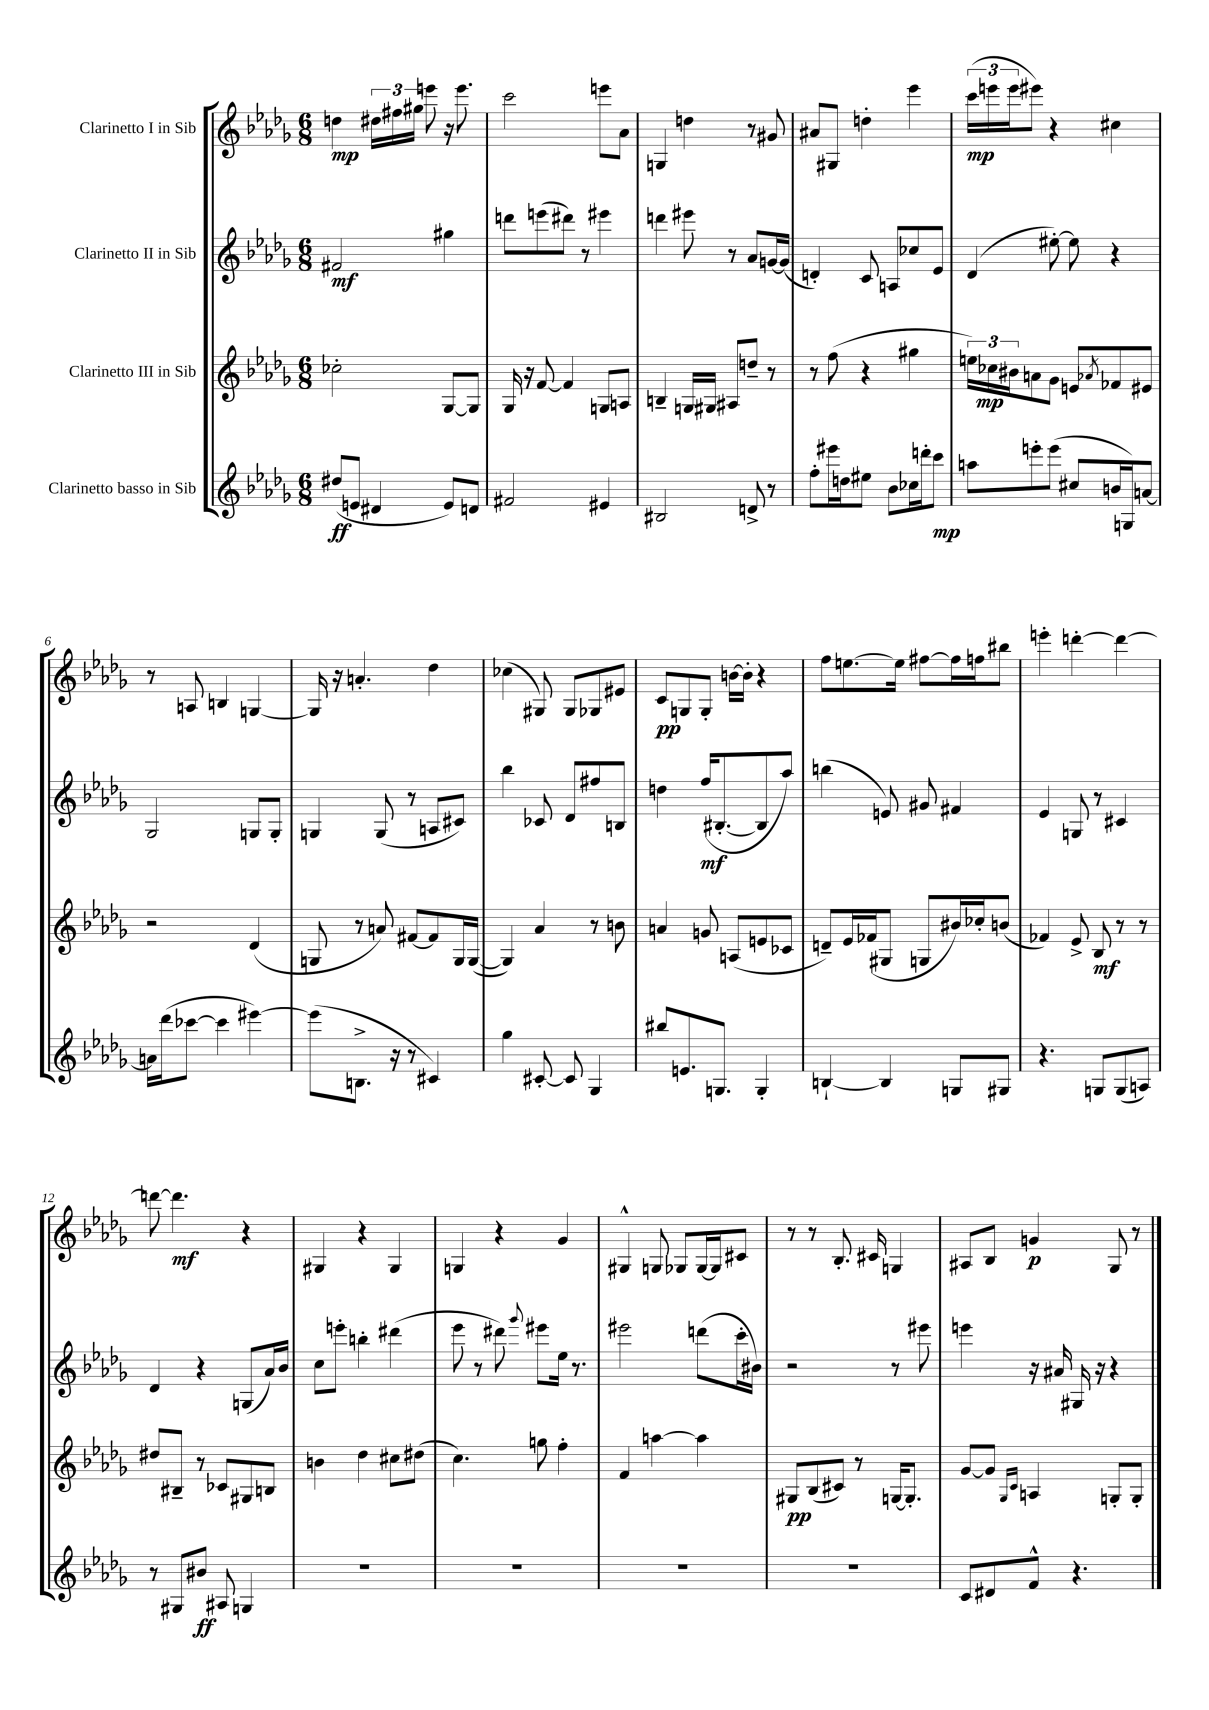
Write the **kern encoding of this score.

**kern	**kern	**kern	**kern
*staff4	*staff3	*staff2	*staff1
*clefG2	*clefG2	*clefG2	*clefG2
*k[b-e-a-d-g-]	*k[b-e-a-d-g-]	*k[b-e-a-d-g-]	*k[b-e-a-d-g-]
*M6/8	*M6/8	*M6/8	*M6/8
(8dd#	2cc-'	2f#	4dd
8e	.	.	.
4d#	.	.	24dd#
.	.	.	24ff#
.	.	.	24gg#
.	.	.	8eee
8e)	[8G-	4gg#	16r
.	.	.	8.eee
8d	8G-]	.	.
=	=	=	=
2f#	16G-	8ddd	2ccc
.	16r	.	.
.	[8f	(8eee	.
.	4f]	8ddd#)	.
.	.	8r	.
4e#	8G	4eee#	8eee
.	8A	.	8a-
=	=	=	=
2B#	4B~	4ddd	4G
.	16G	8eee#	4dd
.	16G#	.	.
.	8A#	8r	.
8d^	8dd~	8a-	8r
8r	8r	[16g	8g#
.	.	(16g]	.
=	=	=	=
8ff'	8r	4d')	8a#
16eee#	(8ff	.	8G#
16dd	.	.	.
8ee#	4r	8c	4dd'
8b-	.	8A	.
16cc-	4gg#	8cc-	4eee-
16ddd'	.	.	.
8ccc	.	8e-	.
=	=	=	=
8aa	24ee)	(4d-	(24ccc
.	24cc-	.	24eee
.	24b#	.	24eee
8eee'	8a	.	8eee#)
(8eee	8g-	[8ee#')	4r
8cc#	8e	8ee#]	.
.	8qa-	.	.
16b	8f-	4r	4cc#
16G)	.	.	.
[8a	8e#	.	.
=	=	=	=
16a]	2r	2G-	8r
(16ddd-	.	.	.
[8ccc-	.	.	8A
4ccc-]	.	.	4B
[4eee#)	(4d-	8G	[4G
.	.	8G'	.
=	=	=	=
(8eee#]	8G	4G	16G]
.	.	.	16r
8.B^	8r	.	4.a'
.	8a)	(8G	.
16r	.	.	.
8r	[8f#	8r	.
4c#)	8f#]	8A	4dd-
.	16G	8c#)	.
.	([16G	.	.
=	=	=	=
4gg-	4G])	4bb-	(4cc-
[8c#'	4a-	8c-	8G#)
8c#]	.	8d-	8G#
4G-	8r	8ff#	8G-
.	8b	8B	8e#
=	=	=	=
8bb#	4a	4dd	8c
8.e	.	.	8G
.	8g	(16ff	8G'
8.G	.	[8.B#'	.
.	(8A	.	[16b
.	.	.	16b']
4G'	8e	8B#]	4r
.	8c-	8aa-)	.
=	=	=	=
[4B`	8d~)	(4bb	8ff
.	16e-	.	[8.ee
.	(16f-	.	.
4B]	8G#	8e)	.
.	.	.	16ee]
.	8G	8g#	[8ff#
8G	16b#)	4f#	16ff#]
.	16cc-'	.	16ff
8G#	(8b	.	8bb#
=	=	=	=
4.r	4f-)	4e-	4eee'
.	8e-^	8G	[4ddd'
8G	8B-	8r	.
(8G	8r	4c#	4ddd_
8A)	8r	.	.
=	=	=	=
8r	8dd#	4d-	8ddd_
8G#	8B#~	.	4.ddd]
8b#	8r	4r	.
8A#	8c-	.	.
4G	8G#	(8G	4r
.	8B	16a-)	.
.	.	16b-	.
=	=	=	=
2.r	4b	8cc	4G#
.	.	8eee'	.
.	4dd-	4bb'	4r
.	8cc#	(4ddd#	4G#
.	(8dd#	.	.
=	=	=	=
2.r	4.cc)	8eee-	4G
.	.	8r	.
.	.	8ddd#)	4r
.	.	8qqggg-	.
.	8gg	8eee#	.
.	4ff'	16ee-	4g-
.	.	8.r	.
=	=	=	=
2.r	4f	2eee#	4G#^^
.	[4aa	.	8G
.	.	.	8G-
.	4aa]	(8ddd	[16G-
.	.	.	16G-]
.	.	16ccc'	8c#
.	.	16b#)	.
=	=	=	=
2.r	8G#	2r	8r
.	(8B-	.	8r
.	8c#)	.	8.B-'
.	8r	.	.
.	.	.	16c#
.	[16G	8r	4G
.	8.G']	.	.
.	.	8eee#	.
=	=	=	=
8c	[8g-	4eee	8A#
8d#	8g-]	.	8B-
.	16qqG-	.	.
.	16qqc	.	.
8f^^	4A	16r	4g
.	.	16a#	.
4.r	.	16G#	.
.	.	16r	.
.	8G'	4r	8G-
.	8G'	.	8r
==	==	==	==
*-	*-	*-	*-
